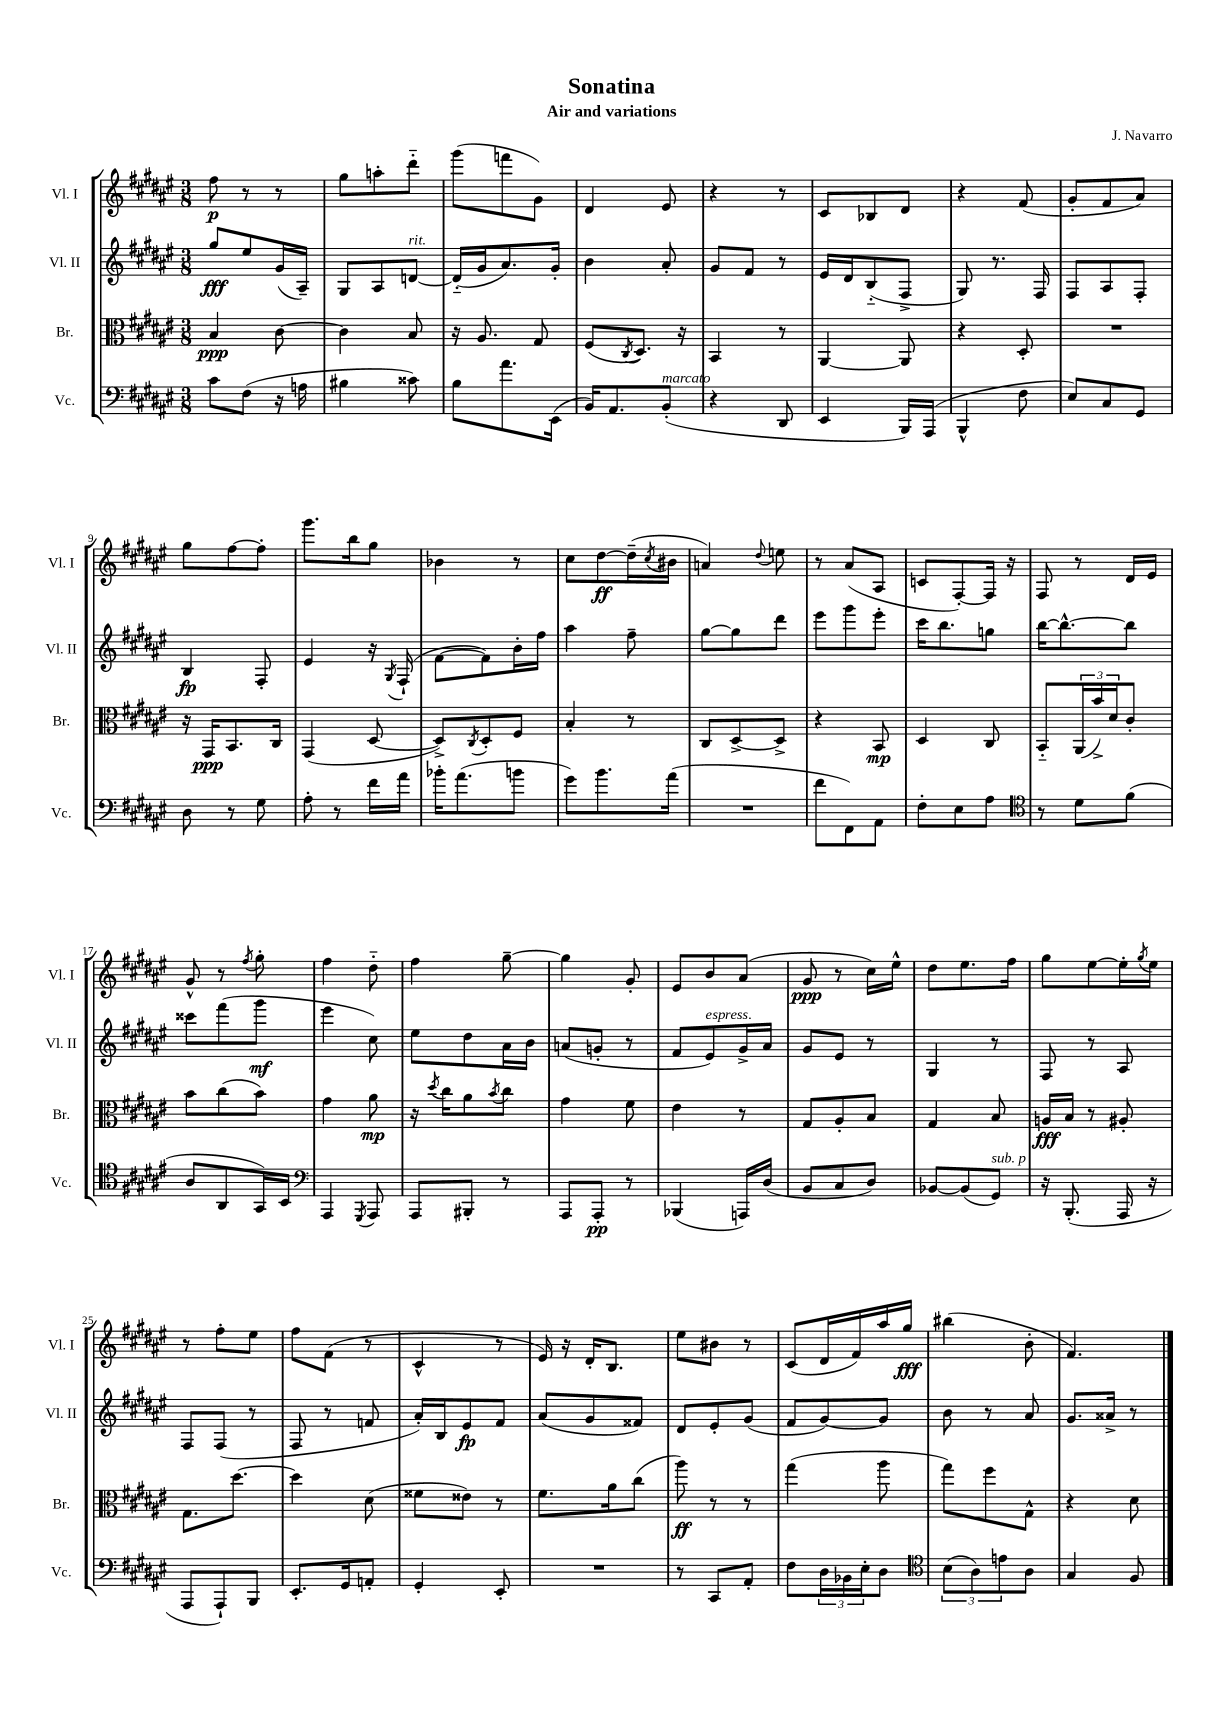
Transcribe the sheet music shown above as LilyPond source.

\header { title = "Sonatina" composer = "J. Navarro" subtitle = "Air and variations" }
<<
\new StaffGroup <<
\new Staff = "s0" \with { instrumentName = "Vl. I" shortInstrumentName = "Vl. I" } {
    \clef treble \key fis \major \numericTimeSignature \time 3/8
    fis''8\p r8 r8 |
    gis''8 a''8-. dis'''8-_ |
    gis'''8( f'''8 gis'8) |
    dis'4 eis'8 |
    r4 r8 |
    cis'8 bes8 dis'8 |
    r4 fis'8( |
    gis'8-. fis'8 ais'8) |
    gis''8 fis''8~ fis''8-. |
    gis'''8. b''16 gis''8 |
    bes'4 r8 |
    cis''8 dis''8~\ff dis''16--( \acciaccatura { cis''8 } bis'16 |
    a'4) \appoggiatura { dis''8 } e''8 |
    r8 ais'8( ais8 |
    c'8 fis8~-.) fis16 r16 |
    fis8 r8 dis'16 eis'16 |
    gis'8-^ r8 \acciaccatura { fis''8 } gis''8-. |
    fis''4 dis''8-_ |
    fis''4 gis''8~-- |
    gis''4 gis'8-. |
    eis'8 b'8 ais'8( |
    gis'8\ppp r8 cis''16) eis''16-^ |
    dis''8 eis''8. fis''16 |
    gis''8 eis''8~ eis''16-. \acciaccatura { gis''8 } eis''16 |
    r8 fis''8-. eis''8 |
    fis''8 fis'8( r8 |
    cis'4-^ r8 |
    eis'16) r16 dis'16-. b8. |
    eis''8 bis'8 r8 |
    cis'8( dis'16 fis'16) ais''16 gis''16\fff |
    bis''4( b'8-. |
    fis'4.) \bar "|." |
}
\new Staff = "s1" \with { instrumentName = "Vl. II" shortInstrumentName = "Vl. II" } {
    \clef treble \key fis \major \numericTimeSignature \time 3/8
    gis''8\fff eis''8 gis'16( ais16--) |
    gis8 ais8 d'8~^\markup { \italic "rit." } |
    d'16-_( gis'16 ais'8.) gis'16-. |
    b'4 ais'8-. |
    gis'8 fis'8 r8 |
    eis'16 dis'16 b8-_( fis8-> |
    gis8) r8. fis16 |
    fis8 ais8 fis8-. |
    b4\fp fis8-. |
    eis'4 r16 \acciaccatura { gis8 } fis16-!( |
    fis'8~ fis'8) b'16-. fis''16 |
    ais''4 fis''8-- |
    gis''8~ gis''8 dis'''8 |
    eis'''8 gis'''8 eis'''8-. |
    cis'''16 b''8. g''8 |
    b''16~ b''8.~-^ b''8 |
    cisis'''8 fis'''8( gis'''8\mf |
    eis'''4 cis''8) |
    eis''8 dis''8 ais'16 b'16 |
    a'8( g'8-. r8 |
    fis'8 eis'8^\markup { \italic "espress." }) gis'16-> ais'16 |
    gis'8 eis'8 r8 |
    gis4 r8 |
    fis8 r8 ais8 |
    fis8 fis8( r8 |
    fis8 r8 f'8 |
    ais'16-.) b16 eis'8\fp fis'8 |
    ais'8( gis'8 fisis'8) |
    dis'8 eis'8-. gis'8( |
    fis'8 gis'8~) gis'8 |
    b'8 r8 ais'8 |
    gis'8. aisis'16-> r8 \bar "|." |
}
\new Staff = "s2" \with { instrumentName = "Br." shortInstrumentName = "Br." } {
    \clef alto \key fis \major \numericTimeSignature \time 3/8
    b4\ppp cis'8~ |
    cis'4 b8 |
    r16 ais8. gis8 |
    fis8( \acciaccatura { cis8 } dis8.) r16 |
    b,4 r8 |
    ais,4~ ais,8 |
    r4 dis8-. |
    R4. |
    r16 gis,16\ppp b,8. cis16 |
    gis,4( dis8~ |
    dis8->) \acciaccatura { cis8 } dis8-. fis8 |
    b4-. r8 |
    cis8 dis8~-> dis8-> |
    r4 b,8\mp |
    dis4 cis8 |
    b,8-_ \tuplet 3/2 { ais,16( b'16->) dis'16 } cis'8-. |
    b'8 cis''8( b'8) |
    gis'4 ais'8\mp |
    r16 \acciaccatura { dis''8 } cis''16 ais'8 \acciaccatura { b'8 } cis''8 |
    gis'4 fis'8 |
    eis'4 r8 |
    gis8 ais8-. b8 |
    gis4 b8 |
    a16\fff b16 r8 ais8-. |
    gis8. dis''8.~ |
    dis''4 dis'8( |
    fisis'8 eisis'8) r8 |
    fis'8. ais'16 cis''8( |
    ais''8\ff) r8 r8 |
    gis''4( ais''8 |
    gis''8) fis''8 gis8-^ |
    r4 dis'8 \bar "|." |
}
\new Staff = "s3" \with { instrumentName = "Vc." shortInstrumentName = "Vc." } {
    \clef bass \key fis \major \numericTimeSignature \time 3/8
    cis'8 fis8( r16 a16 |
    bis4 cisis'8) |
    b8 ais'8. eis,16( |
    b,16) ais,8. b,8-.^\markup { \italic "marcato" }( |
    r4 dis,8 |
    eis,4 b,,16) ais,,16( |
    b,,4-^ fis8 |
    eis8) cis8 gis,8 |
    dis8 r8 gis8 |
    ais8-. r8 fis'16 ais'16 |
    bes'16-. ais'8.( b'8 |
    gis'8) b'8. ais'16( |
    R4. |
    fis'8 fis,8) ais,8 |
    fis8-. eis8 ais8 |
    \clef tenor r8 dis'8 fis'8( |
    ais8 ais,8 gis,16) b,16 |
    \clef bass ais,,4 \acciaccatura { gis,,8 } ais,,8 |
    ais,,8 bis,,8-. r8 |
    ais,,8 ais,,8-.\pp r8 |
    bes,,4( a,,16) dis16( |
    b,8 cis8 dis8) |
    bes,8~ bes,8( gis,8^\markup { \italic "sub. p" }) |
    r16 b,,8.-.( ais,,16 r16 |
    ais,,8 ais,,8-!) b,,8 |
    eis,8.-. gis,16 a,8-. |
    gis,4-. eis,8-. |
    R4. |
    r8 cis,8 ais,8-. |
    fis8 \tuplet 3/2 { dis16 bes,16 eis16-. } dis8 |
    \clef tenor \tuplet 3/2 { b8( ais8) e'8 } ais8 |
    gis4 fis8 \bar "|." |
}
>>
>>
